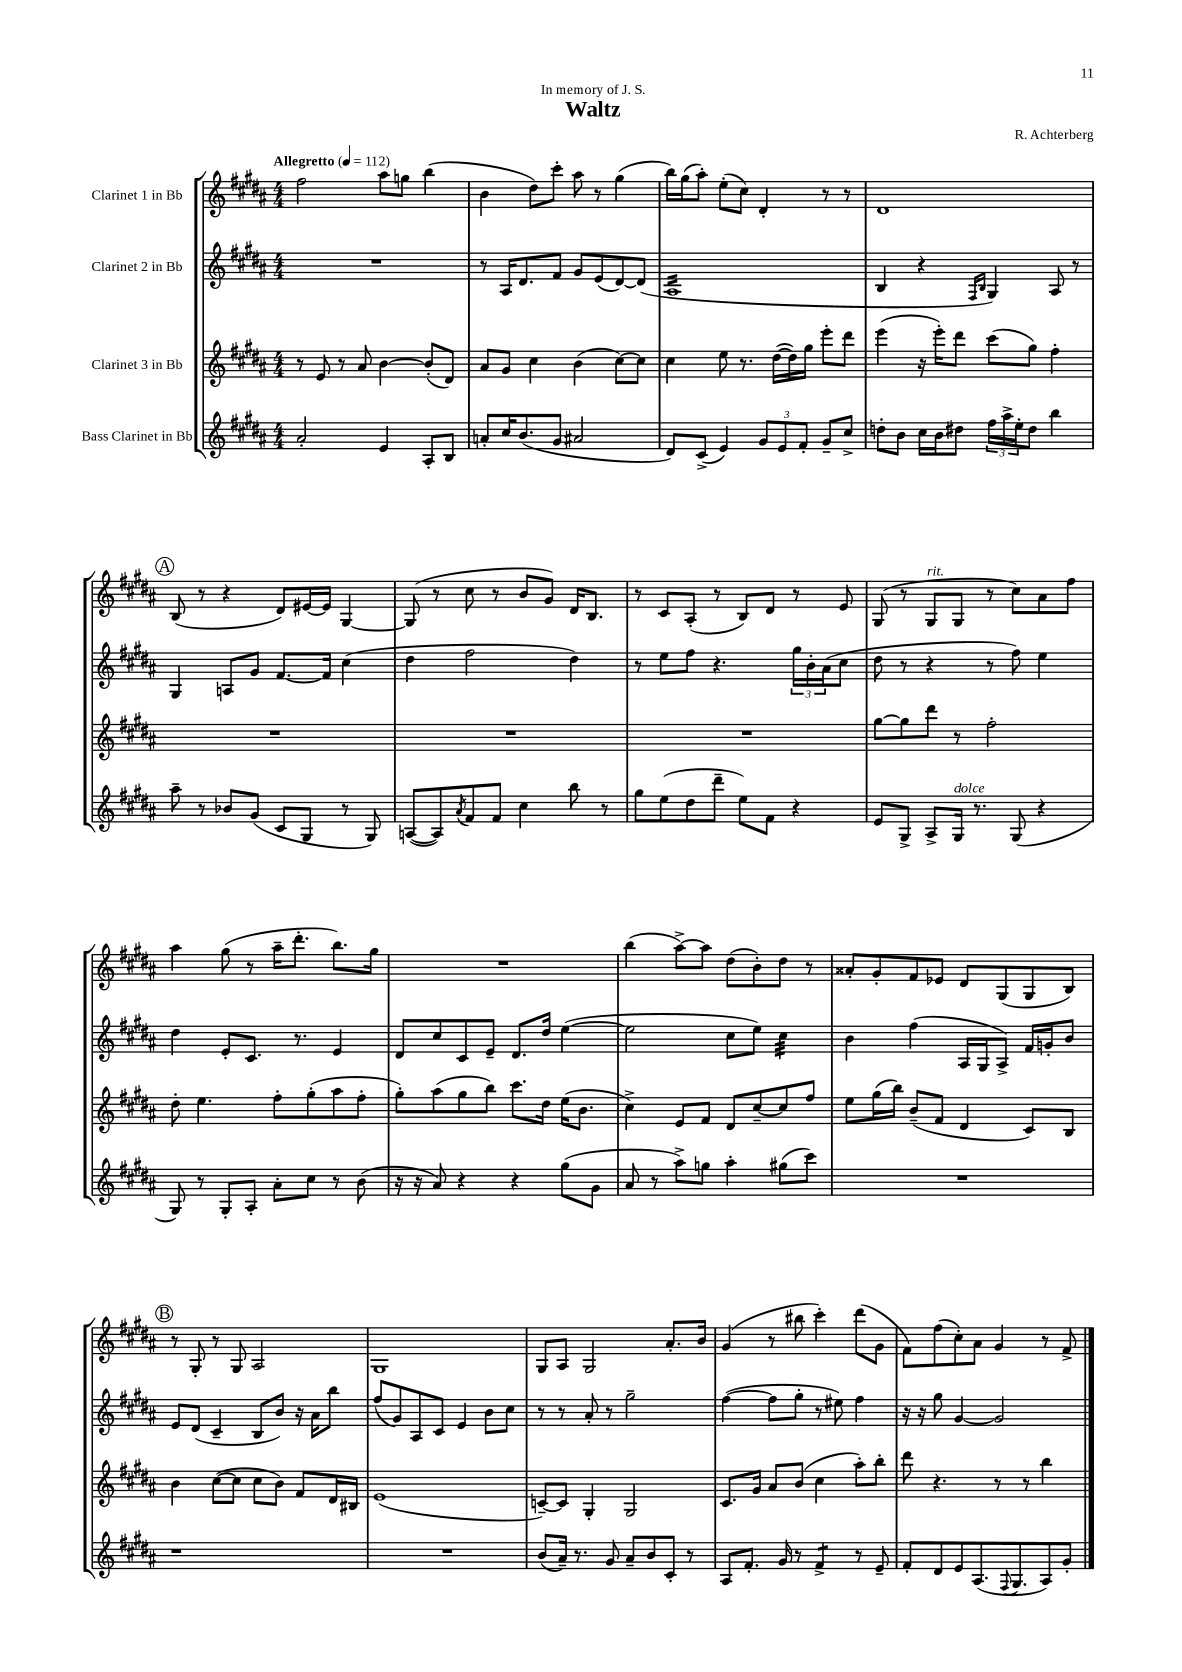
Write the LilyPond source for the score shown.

\header { title = "Waltz" composer = "R. Achterberg" dedication = "In memory of J. S." }
<<
\new StaffGroup <<
\new Staff = "s0" \with { instrumentName = "Clarinet 1 in Bb" } {
    \clef treble \key b \major \numericTimeSignature \time 4/4 \tempo "Allegretto" 4 = 112
    fis''2 ais''8 g''8 b''4( |
    b'4 dis''8) cis'''8-. ais''8 r8 gis''4( |
    b''16) gis''16( ais''8-.) e''8-.( cis''8) dis'4-. r8 r8 |
    dis'1 |
    \mark \markup { \circle "A" } b8( r8 r4 dis'8) eis'16~ eis'16 gis4~ |
    gis8( r8 cis''8 r8 b'8 gis'8) dis'16 b8. |
    r8 cis'8 ais8-.( r8 b8) dis'8 r8 e'8 |
    gis8( r8 gis8^\markup { \italic "rit." } gis8 r8 cis''8) ais'8 fis''8 |
    ais''4 gis''8( r8 ais''16-- dis'''8.-. b''8.) gis''16 |
    R1 |
    b''4( ais''8~->) ais''8 dis''8( b'8-.) dis''8 r8 |
    aisis'8-. gis'8-. fis'8 ees'8 dis'8 gis8( gis8 b8) |
    \mark \markup { \circle "B" } r8 gis8-. r8 gis8 ais2 |
    gis1 |
    gis8 ais8 gis2 ais'8.-. b'16 |
    gis'4( r8 bis''8 cis'''4-.) dis'''8( gis'8 |
    fis'8) fis''8( cis''8-.) ais'8 gis'4 r8 fis'8-> \bar "|." |
}
\new Staff = "s1" \with { instrumentName = "Clarinet 2 in Bb" } {
    \clef treble \key b \major \numericTimeSignature \time 4/4
    R1 |
    r8 ais16 dis'8. fis'8 gis'8 e'8( dis'8~) dis'8( |
    ais1:16 |
    b4 r4 \grace { fis16 b16 } gis4) ais8 r8 |
    \mark \markup { \circle "A" } gis4 a8 gis'8 fis'8.~ fis'16 cis''4( |
    dis''4 fis''2 dis''4) |
    r8 e''8 fis''8 r4. \tuplet 3/2 { gis''16 b'16-. ais'16( } cis''8 |
    dis''8 r8 r4 r8 fis''8) e''4 |
    dis''4 e'8-. cis'8. r8. e'4 |
    dis'8 cis''8 cis'8 e'8-- dis'8. dis''16 e''4~( |
    e''2 cis''8 e''8) cis''4:32 |
    b'4 fis''4( ais16 gis16 ais8->) fis'16 g'16-. b'8 |
    \mark \markup { \circle "B" } e'8 dis'8( cis'4-- b8 b'8) r16 ais'16 b''8 |
    fis''8( gis'8) ais8 cis'8 e'4 b'8 cis''8 |
    r8 r8 ais'8-. r8 gis''2-- |
    fis''4~( fis''8 gis''8-. r8 eis''8) fis''4 |
    r16 r16 gis''8 gis'4~ gis'2 \bar "|." |
}
\new Staff = "s2" \with { instrumentName = "Clarinet 3 in Bb" } {
    \clef treble \key b \major \numericTimeSignature \time 4/4
    r8 e'8 r8 ais'8 b'4~ b'8-.( dis'8) |
    ais'8 gis'8 cis''4 b'4( cis''8~) cis''8 |
    cis''4 e''8 r8. dis''16~( dis''16) gis''16 e'''8-. dis'''8 |
    e'''4( r16 e'''16-.) dis'''8 cis'''8( gis''8) fis''4-. |
    \mark \markup { \circle "A" } R1 |
    R1 |
    R1 |
    gis''8~ gis''8 dis'''8 r8 fis''2-. |
    dis''8-. e''4. fis''8-. gis''8-.( ais''8 fis''8-. |
    gis''8-.) ais''8( gis''8 b''8) cis'''8. dis''16 e''16( b'8. |
    cis''4->) e'8 fis'8 dis'8 cis''8~-- cis''8 fis''8 |
    e''8 gis''16( b''16) b'8--( fis'8 dis'4 cis'8) b8 |
    \mark \markup { \circle "B" } b'4 cis''8~( cis''8 cis''8 b'8) fis'8 dis'16 bis16 |
    e'1( |
    c'8~--) c'8 gis4-. gis2 |
    cis'8. gis'16 ais'8 b'8( cis''4 ais''8-.) b''8-. |
    dis'''8 r4. r8 r8 b''4 \bar "|." |
}
\new Staff = "s3" \with { instrumentName = "Bass Clarinet in Bb" } {
    \clef treble \key b \major \numericTimeSignature \time 4/4
    ais'2-. e'4 ais8-. b8 |
    a'8-. cis''16 b'8.( gis'8 ais'2 |
    dis'8) cis'8->( e'4) \tuplet 3/2 { gis'8 e'8 fis'8-. } gis'8-- cis''8-> |
    d''8-. b'8 cis''16 b'16 dis''8 \tuplet 3/2 { fis''16 ais''16-> e''16-. } dis''8 b''4 |
    \mark \markup { \circle "A" } ais''8-- r8 bes'8 gis'8( cis'8 gis8 r8 gis8) |
    a8~( a8) \acciaccatura { ais'8 } fis'8 fis'8 cis''4 b''8 r8 |
    gis''8 e''8( dis''8 dis'''8-- e''8) fis'8 r4 |
    e'8 gis8-> ais8-> gis16^\markup { \italic "dolce" } r8. gis8( r4 |
    gis8) r8 gis8-. ais8-. ais'8-. cis''8 r8 b'8( |
    r16 r16 ais'8) r4 r4 gis''8( gis'8 |
    ais'8 r8 ais''8->) g''8 ais''4-. gis''8( cis'''8) |
    R1 |
    \mark \markup { \circle "B" } r1 |
    R1 |
    b'8( ais'16--) r8. gis'8 ais'8-- b'8 cis'8-. r8 |
    ais8 fis'8.-. gis'16 r8 fis'4:8-> r8 e'8-- |
    fis'8-. dis'8 e'8 ais8.( \appoggiatura { fis8 } gis8. ais8) gis'8-. \bar "|." |
}
>>
>>
\layout { \context { \Score \remove "Bar_number_engraver" } }
